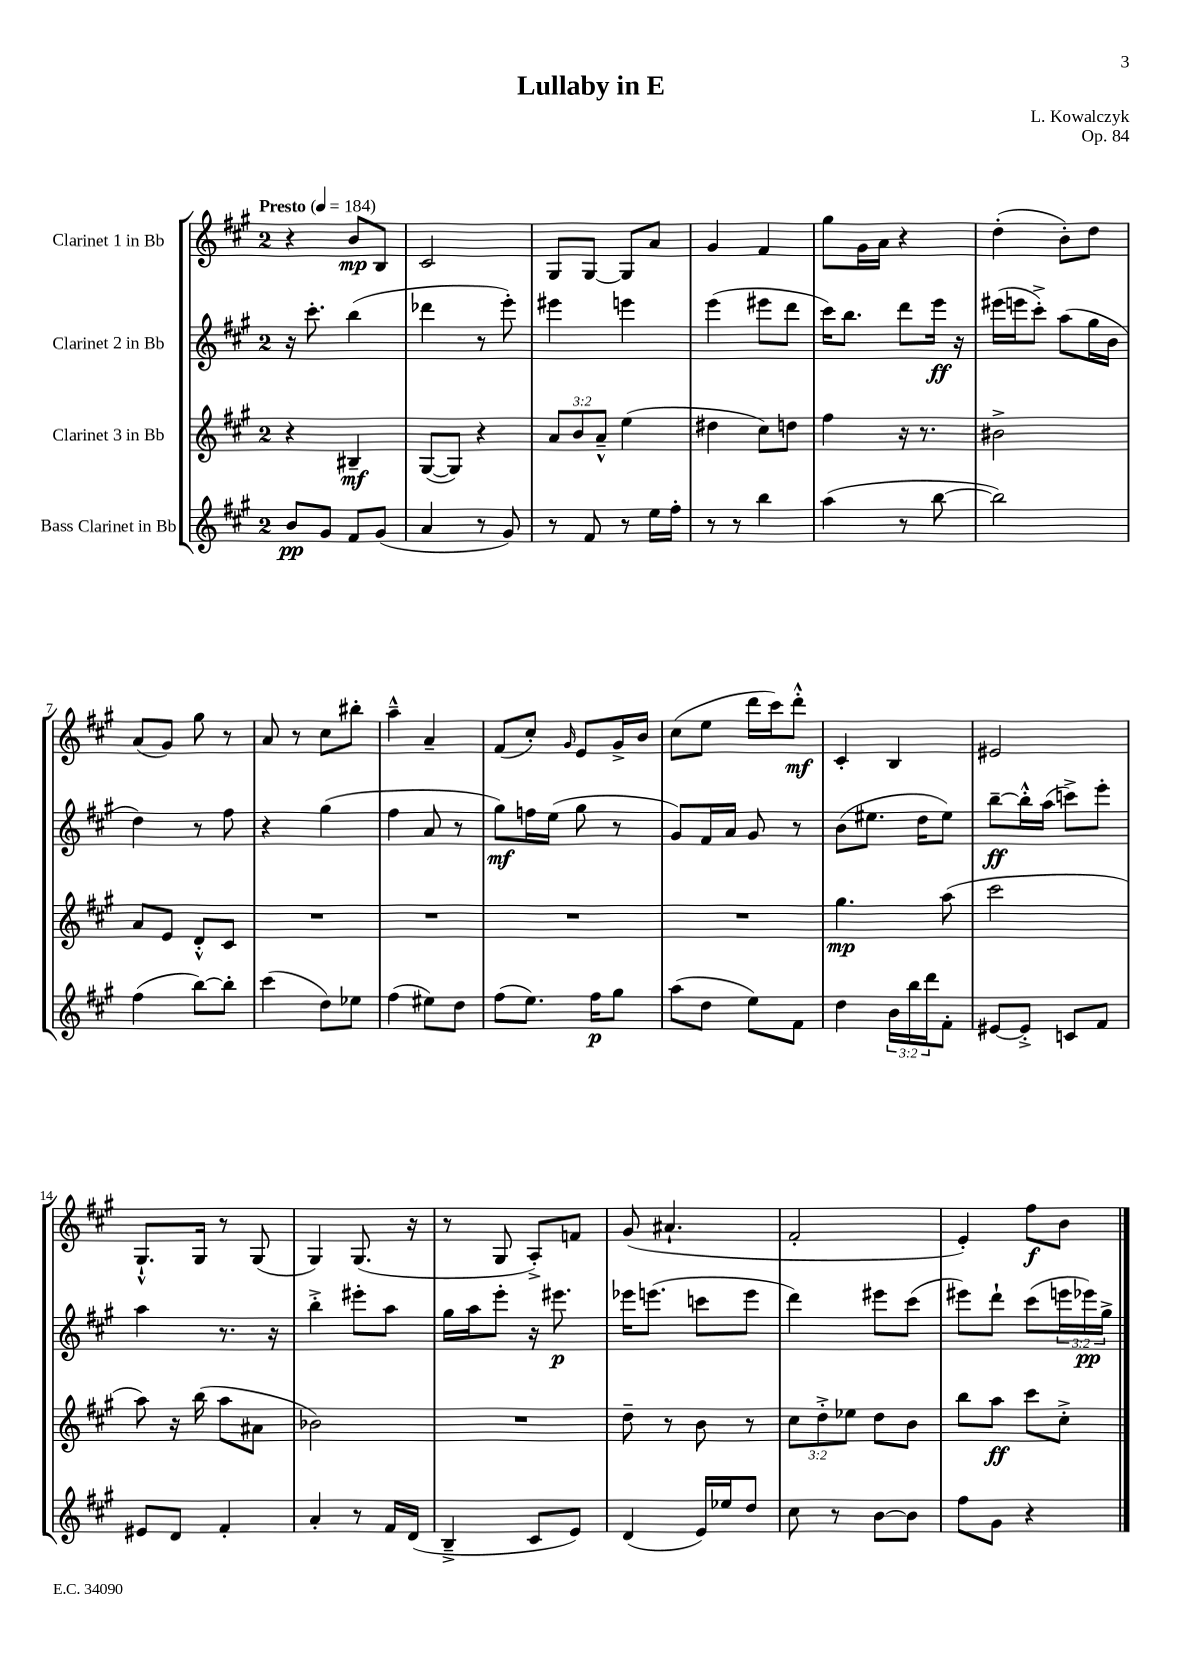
\header { title = "Lullaby in E" composer = "L. Kowalczyk" opus = "Op. 84" }
<<
\new StaffGroup <<
\new Staff = "s0" \with { instrumentName = "Clarinet 1 in Bb" } {
    \clef treble \key a \major \once \override Staff.TimeSignature.style = #'single-digit \time 2/4 \tempo "Presto" 4 = 184
    r4 b'8\mp b8 |
    cis'2 |
    gis8 gis8~ gis8 a'8 |
    gis'4 fis'4 |
    gis''8 gis'16 a'16 r4 |
    d''4-.( b'8-.) d''8 |
    a'8( gis'8) gis''8 r8 |
    a'8 r8 cis''8 bis''8-. |
    a''4---^ a'4-- |
    fis'8( cis''8-.) \grace { gis'16 } e'8 gis'16-> b'16 |
    cis''8( e''8 d'''16 cis'''16) d'''8-.-^\mf |
    cis'4-. b4 |
    eis'2 |
    gis8.-!-^ gis16 r8 gis8( |
    gis4) gis8.( r16 |
    r8 gis8 a8-.->) f'8 |
    gis'8( ais'4.-! |
    fis'2-. |
    e'4-.) fis''8\f b'8 \bar "|." |
}
\new Staff = "s1" \with { instrumentName = "Clarinet 2 in Bb" } {
    \clef treble \key a \major \once \override Staff.TimeSignature.style = #'single-digit \time 2/4 \override Staff.TupletNumber.text = #tuplet-number::calc-fraction-text
    r16 cis'''8.-. b''4( |
    des'''4 r8 e'''8-.) |
    eis'''4 e'''4 |
    e'''4( eis'''8 d'''8 |
    cis'''16) b''8. d'''8 e'''16\ff r16 |
    eis'''16( e'''16 cis'''8-.->) a''8( gis''16 b'16 |
    d''4) r8 fis''8 |
    r4 gis''4( |
    fis''4 a'8 r8 |
    gis''8\mf) f''16 e''16( gis''8 r8 |
    gis'8) fis'16 a'16 gis'8 r8 |
    b'8( eis''8. d''16 eis''8) |
    b''8~--\ff b''16-.-^ a''16( c'''8->) e'''8-. |
    a''4 r8. r16 |
    b''4-.-> eis'''8-. a''8 |
    gis''16 a''16 e'''8-. r16 eis'''8.\p |
    ees'''16 e'''8.( c'''8 e'''8 |
    d'''4) eis'''8 cis'''8( |
    eis'''8) d'''8-! cis'''8( \tuplet 3/2 { e'''16 ees'''16\pp) gis''16-> } \bar "|." |
}
\new Staff = "s2" \with { instrumentName = "Clarinet 3 in Bb" } {
    \clef treble \key a \major \once \override Staff.TimeSignature.style = #'single-digit \time 2/4 \override Staff.TupletNumber.text = #tuplet-number::calc-fraction-text
    r4 bis4--\mf |
    gis8~( gis8) r4 |
    \tuplet 3/2 { a'8 b'8 a'8---^ } e''4( |
    dis''4 cis''8) d''8 |
    fis''4 r16 r8. |
    bis'2-> |
    a'8 e'8 d'8-.-^ cis'8 |
    R2 |
    R2 |
    R2 |
    R2 |
    gis''4.\mp a''8( |
    cis'''2 |
    a''8) r16 b''16( a''8 ais'8 |
    bes'2) |
    R2 |
    d''8-- r8 b'8 r8 |
    \tuplet 3/2 { cis''8 d''8-.-> ees''8 } d''8 b'8 |
    b''8 a''8\ff cis'''8 cis''8-.-> \bar "|." |
}
\new Staff = "s3" \with { instrumentName = "Bass Clarinet in Bb" } {
    \clef treble \key a \major \once \override Staff.TimeSignature.style = #'single-digit \time 2/4 \override Staff.TupletNumber.text = #tuplet-number::calc-fraction-text
    b'8\pp gis'8 fis'8 gis'8( |
    a'4 r8 gis'8) |
    r8 fis'8 r8 e''16 fis''16-. |
    r8 r8 b''4 |
    a''4( r8 b''8~ |
    b''2) |
    fis''4( b''8~) b''8-. |
    cis'''4( d''8) ees''8 |
    fis''4( eis''8) d''8 |
    fis''8( e''8.) fis''16\p gis''8 |
    a''8( d''8 e''8) fis'8 |
    d''4 \tuplet 3/2 { b'16 b''16 d'''16 } fis'8-. |
    eis'8~ eis'8-.-> c'8 fis'8 |
    eis'8 d'8 fis'4-. |
    a'4-. r8 fis'16 d'16( |
    b4---> cis'8 e'8) |
    d'4( e'16) ees''16 d''8 |
    cis''8 r8 b'8~ b'8 |
    fis''8 gis'8 r4 \bar "|." |
}
>>
>>
